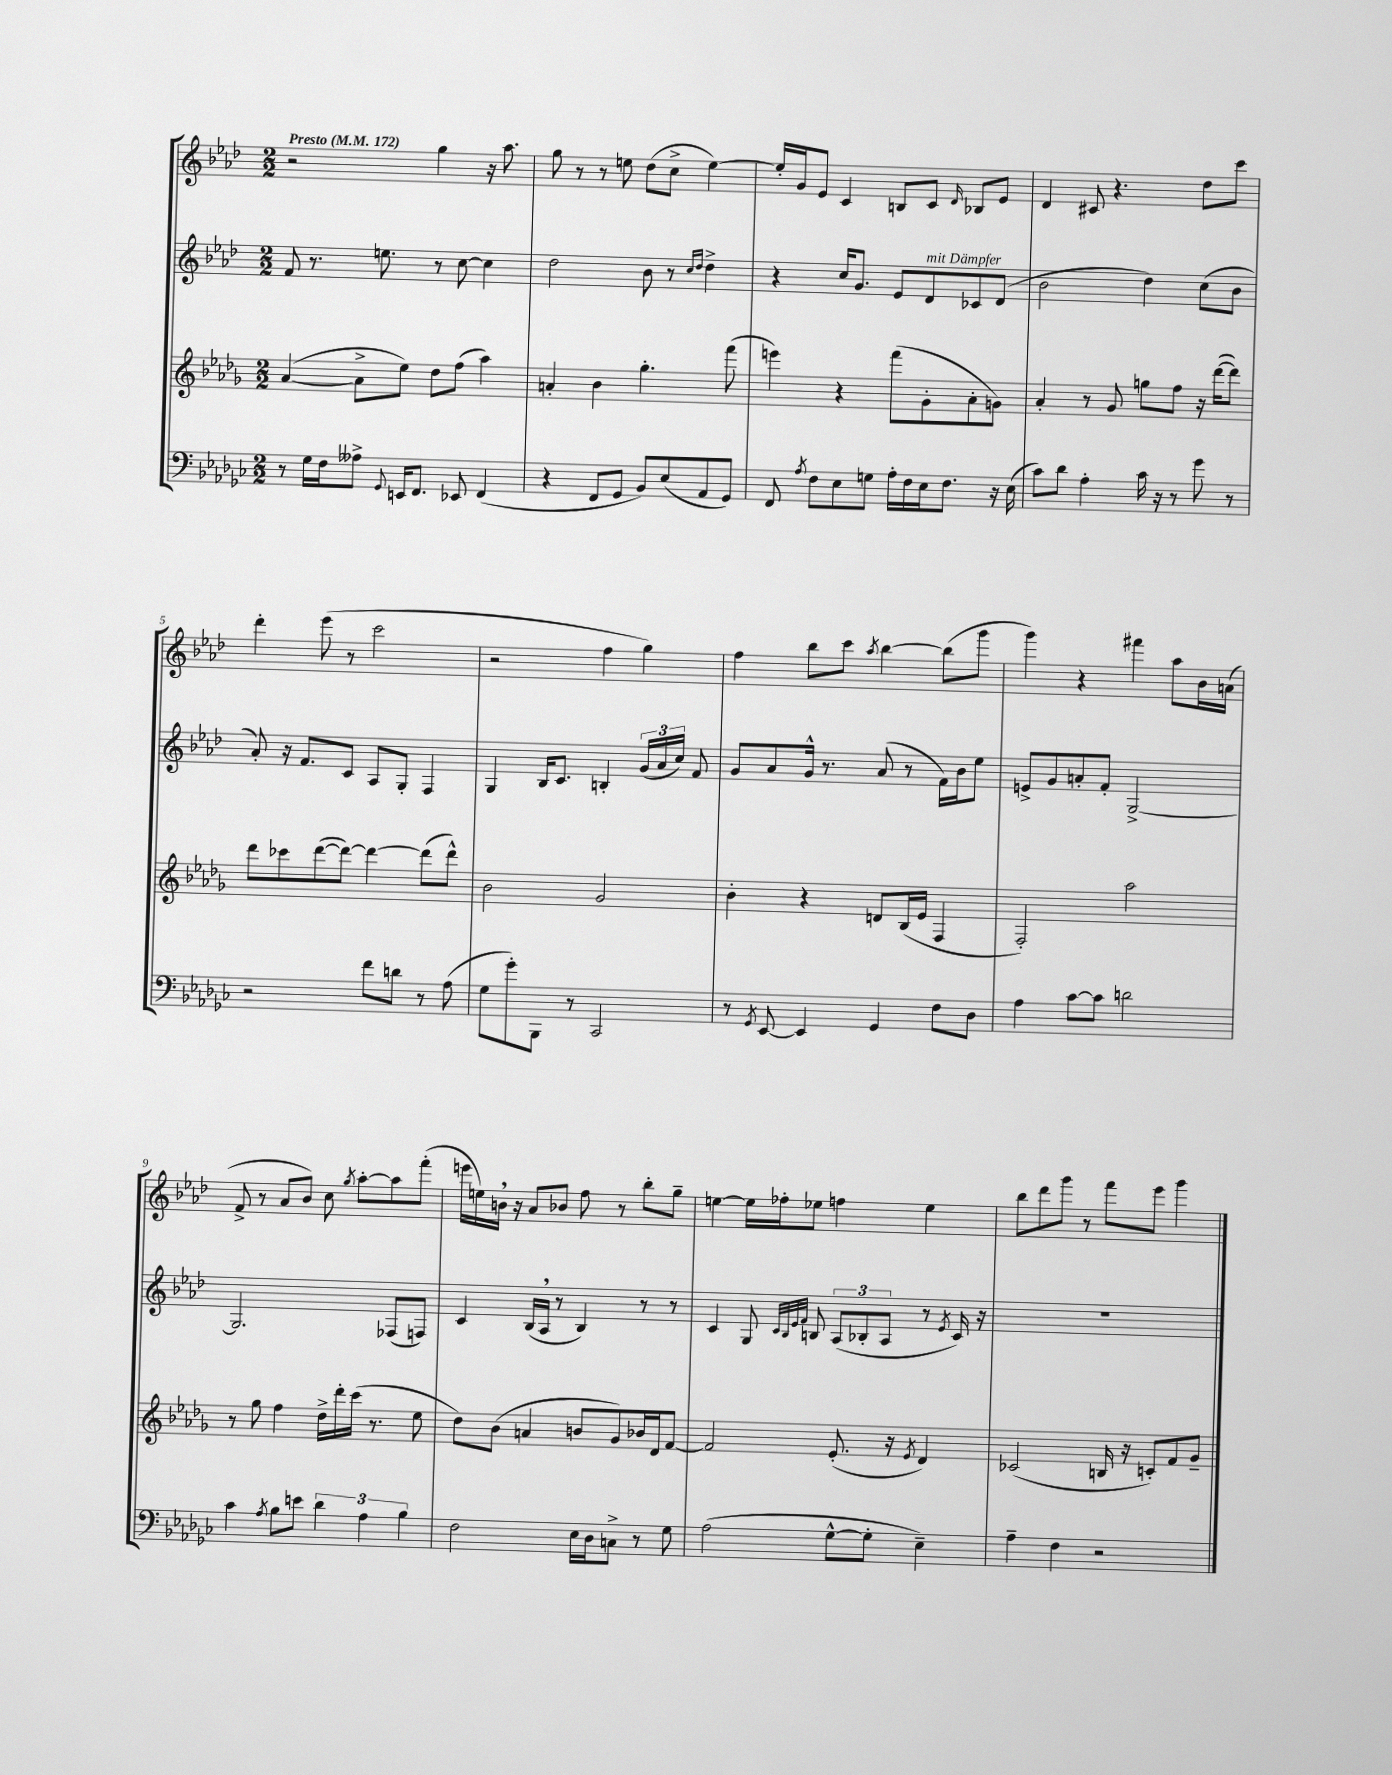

**kern	**kern	**kern	**kern
*staff4	*staff3	*staff2	*staff1
*clefF4	*clefG2	*clefG2	*clefG2
*k[b-e-a-d-g-c-]	*k[b-e-a-d-g-]	*k[b-e-a-d-]	*k[b-e-a-d-]
*M2/2	*M2/2	*M2/2	*M2/2
*MM172	*MM172	*MM172	*MM172
8r	([4a-	8f	2r
16G-	.	8.r	.
16F	.	.	.
8A--^	8a-^]	.	.
.	.	8.ee	.
8qqGG-	.	.	.
16EE	8ee-)	.	.
8.FF	.	.	.
.	8dd-	8r	4gg
8EE-	(8ff	[8cc	.
(4FF	4aa-)	4cc]	16r
.	.	.	8.aa-
=	=	=	=
4r	4a'	2dd-	8gg
.	.	.	8r
8FF	4b-	.	8r
8GG-	.	.	8ee
8BB-)	4.gg-'	8b-	(8dd-
(8E-	.	8r	8cc^
.	.	16qqcc	.
.	.	16qqdd-	.
8AA-	.	4dd-^	[4ee)
8GG-)	(8fff	.	.
=	=	=	=
8FF	4eee)	4r	16ee']
.	.	.	16g
8qA-	.	.	.
8F	.	.	8e-
8E-	4r	16cc	4c
.	.	8.g	.
8G	.	.	.
16A-'	(8fff	8e-	8B
16F	.	.	.
16E-	8g-'	8d-	8c
8.F	.	.	.
.	.	.	16qqd-
.	8a-'	8c-	8B-
16r	8g)	(8d-	8e-
(16E-	.	.	.
=	=	=	=
8c-)	4a-'	2b-	4d-
8d-	.	.	.
4A-'	8r	.	8c#
.	8g-	.	4.r
16c-	8gg	4dd-)	.
16r	.	.	.
8r	8ff	.	.
8g-	16r	(8cc	8dd-
.	([16ddd-	.	.
8r	8ddd-])	8b-	8ccc
=	=	=	=
2r	8ddd-	8a-')	4ddd-'
.	8ccc-	16r	.
.	.	8.f	.
.	([8ddd-	.	(8eee-
.	8ddd-_)	8c	8r
8f	4ddd-_	8A-	2ccc
8d	.	8G'	.
8r	(8ddd-]	4F	.
(8A-	8ddd-^^)	.	.
=	=	=	=
8G-	2b-	4G	2r
8g-')	.	.	.
8BBB-	.	16B-	.
.	.	8.c	.
8r	.	.	.
2CC-	2g-	4B'	4ff
.	.	(24g	4gg)
.	.	24a-	.
.	.	24cc)	.
.	.	8f	.
=	=	=	=
8r	4b-'	8g	4ff
8qGG-	.	.	.
[8EE-	.	8a-	.
4EE-]	4r	16g^^	8bb-
.	.	8.r	.
.	.	.	8ccc
.	.	.	8qaa-
4GG-	8d	(8a-	[4bb-
.	(16B-	8r	.
.	16e-	.	.
8F	4F	16f)	(8bb-]
.	.	16b-	.
8D-	.	8ee-	8ggg
=	=	=	=
4A-	2F')	8e^	4ggg)
.	.	8g	.
[8c-	.	8a'	4r
8c-]	.	8f'	.
2d	2aa-	[2G^	4fff#
.	.	.	8aa-
.	.	.	16b-
.	.	.	(16a
=	=	=	=
4c-	8r	2.G]	8f^
.	8gg-	.	8r
8qA-	.	.	.
8B-	4ff	.	8a-
8e	.	.	8b-)
6d-	16dd-^	.	8cc
.	16ddd-'	.	.
.	.	.	8qgg
.	(16ccc	.	[8aa-'
6A-	.	.	.
.	8.r	.	.
.	.	(8F-	8aa-]
6B-	.	.	.
.	8ee-	8F)	(8fff'
=	=	=	=
2F	8dd-)	4c	16eee
.	.	.	16ee)
.	(8b-	.	16b
.	.	.	16r
.	4a	(16B-	8a-
.	.	16A-	.
.	.	8r	8b-
16E-	8b	4B-)	8ff
16D-	.	.	.
8C^	8g-)	.	8r
8r	16b-	8r	8bb-'
.	16d-	.	.
8G-	[8f	8r	8gg~
=	=	=	=
(2A-	2f]	4c	[4ee
.	.	8G	16ee]
.	.	.	16ff-'
.	.	32qqc	.
.	.	32qqB-	.
.	.	32qqe-	.
.	.	32qqf	.
.	.	8B	8ee-
[8G-^^	(8.e-'	(12A-	4ff
.	.	12B-'	.
8G-']	.	.	.
.	.	12A-	.
.	16r	.	.
.	8qe-	.	.
4E-~)	4d-)	8r	4ee-
.	.	8qe-	.
.	.	16c)	.
.	.	16r	.
=	=	=	=
4A-~	(2c-	1r	8bb-
.	.	.	8ddd-
4F	.	.	8ggg
.	.	.	8r
2r	16B	.	8fff
.	16r	.	.
.	8c')	.	8eee-
.	8f	.	4ggg
.	8g-~	.	.
==	==	==	==
*-	*-	*-	*-
